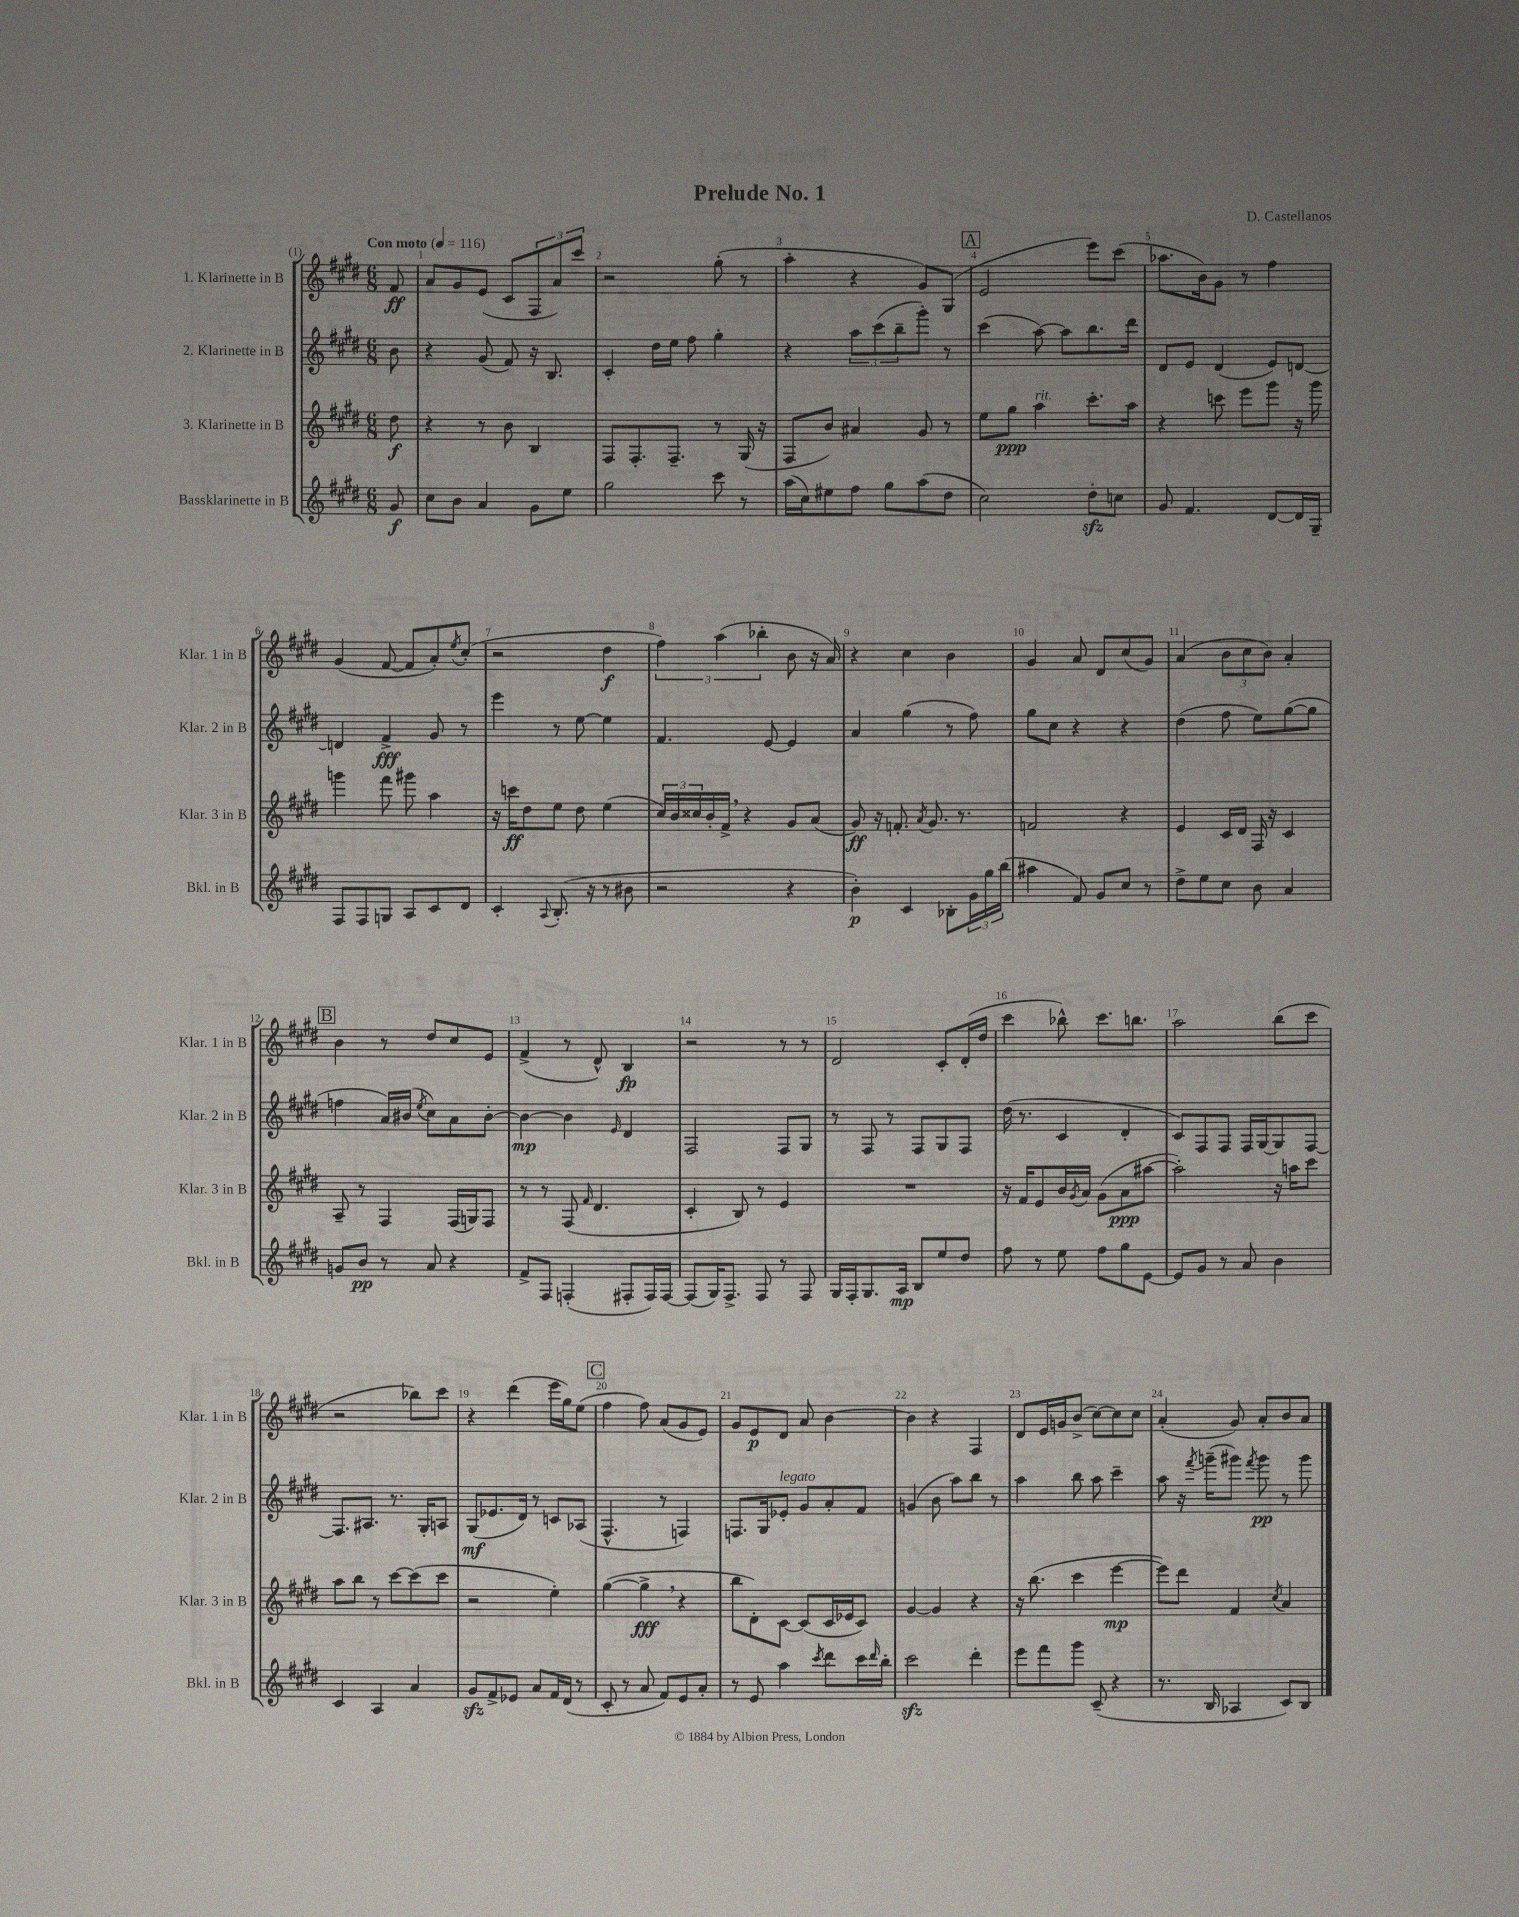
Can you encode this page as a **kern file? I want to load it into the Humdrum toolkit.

**kern	**dynam	**kern	**dynam	**kern	**dynam	**kern	**dynam
*part4	*part4	*part3	*part3	*part2	*part2	*part1	*part1
*staff4	*staff4	*staff3	*staff3	*staff2	*staff2	*staff1	*staff1
*I"Bassklarinette in B	*	*I"3. Klarinette in B	*	*I"2. Klarinette in B	*	*I"1. Klarinette in B	*
*I'Bkl. in B	*	*I'Klar. 3 in B	*	*I'Klar. 2 in B	*	*I'Klar. 1 in B	*
*clefG2	*	*clefG2	*	*clefG2	*	*clefG2	*
*k[f#c#g#d#]	*	*k[f#c#g#d#]	*	*k[f#c#g#d#]	*	*k[f#c#g#d#]	*
*M6/8	*	*M6/8	*	*M6/8	*	*M6/8	*
*MM116	*	*MM116	*	*MM116	*	*MM116	*
=	=	=	=	=	=	=	=
!	!	!	!	!	!	!LO:TX:a:B:t=Con moto	!
8g#/	f	8dd#\	f	8b\	.	8f#/	ff
=1	=1	=1	=1	=1	=1	=1	=1
8cc#\L	.	4r	.	4r	.	8a/L	.
8b\J	.	.	.	.	.	8g#/	.
4a/	.	8r	.	(8g#/	.	(8e/J	.
.	.	8b\	.	8f#/)	.	8c#/L	.
8g#\L	.	4B/	.	16r	.	12F#/	.
.	.	.	.	8.B/	.	.	.
.	.	.	.	.	.	12a/)	.
8ee\J	.	.	.	.	.	.	.
.	.	.	.	.	.	12ccc#/J	.
=2	=2	=2	=2	=2	=2	=2	=2
2gg#\	.	8F#/L	.	4c#'/	.	2r	.
.	.	8.F#'/	.	.	.	.	.
.	.	.	.	16dd#\LL	.	.	.
.	.	8.F#~/J	.	16ee\JJ	.	.	.
.	.	.	.	8ff#\	.	.	.
8ccc#\	.	8r	.	4gg#'\	.	(8gg#'\	.
8r	.	(16G#/	.	.	.	8r	.
.	.	16r	.	.	.	.	.
=3	=3	=3	=3	=3	=3	=3	=3
(16aa\LL	.	8F#/L	.	4r	.	4aa'\	.
16cc#\J)	.	.	.	.	.	.	.
8ee#X\	.	8b/J)	.	.	.	.	.
8ff#\J	.	4a#X/	.	12aa\L	.	4r	.
.	.	.	.	(12ccc#\	.	.	.
8gg#\L	.	.	.	.	.	.	.
.	.	.	.	12bb~\	.	.	.
(8aa\	.	8g#/	.	8ggg#'\J)	.	8g#/L)	.
8dd#\J	.	8r	.	8r	.	(8G#/J	.
!!LO:REH:place=s1:t=A
=4	=4	=4	=4	=4	=4	=4	=4
2cc#\)	.	8ee\L	.	(4ccc#\	.	2e/	.
.	.	8gg#\J	ppp	.	.	.	.
!	!	!LO:TX:a:i:t=rit.	!	!	!	!	!
.	.	4aa\	.	[8aa\)	.	.	.
.	.	.	.	8aa\L]	.	.	.
8dd#zz'\L	.	8.ccc#'\L	.	8.bb\	.	8eee\L)	.
8ccn\J	.	.	.	.	.	(8ccc#\J	.
.	.	16aa\Jk	.	16ddd#\Jk	.	.	.
=5	=5	=5	=5	=5	=5	=5	=5
8g#/	.	4r	.	8d#/L	.	8.aa-X\L	.
4.f#/	.	.	.	8e/J	.	.	.
.	.	.	.	.	.	16b\k)	.
.	.	8cccn\	.	(4d#/	.	8g#\J	.
.	.	8eee\L	.	.	.	8r	.
[8d#/L	.	8ggg#\J	.	8e/L)	.	4ff#\	.
16d#/L]	.	16r	.	[8dn/J	.	.	.
16G#~/JJ	.	16ggg#\	.	.	.	.	.
!!LO:LB:g=z
=6	=6	=6	=6	=6	=6	=6	=6
8F#/L	.	4gggn\	.	4dn/]	.	(4g#/	.
8F#/	.	.	.	.	.	.	.
8Gn/J	.	8fff#\	.	4f#^/	fff	[8f#/	.
8A/L	.	8ggg#X\	.	.	.	8f#/L]	.
8c#/	.	4aa\	.	8g#/	.	8a'/)	.
.	.	.	.	.	.	8qee/	.
8d#/J	.	.	.	8r	.	(8cc#'/J	.
=7	=7	=7	=7	=7	=7	=7	=7
4c#'/	.	16r	.	4eee\	.	2r	.
.	.	16cccn\KL	ff	.	.	.	.
.	.	8dd#\	.	.	.	.	.
8qqA/	.	.	.	.	.	.	.
(8.B'/	.	8ee\J	.	8r	.	.	.
.	.	8dd#\	.	[8ee\	.	.	.
16r	.	.	.	.	.	.	.
8r	.	(4ee\	.	4ee\]	.	4dd#\	f
8b#X\	.	.	.	.	.	.	.
=8	=8	=8	=8	=8	=8	=8	=8
2r	.	24cc#/LL)	.	4.f#/	.	6ff#\)	.
.	.	24b/	.	.	.	.	.
.	.	24cc##X/	.	.	.	.	.
.	.	16b'/	.	.	.	.	.
.	.	.	.	.	.	(6aa\	.
.	.	16f#^,/JJ	.	.	.	.	.
.	.	4r	.	.	.	.	.
.	.	.	.	.	.	6bb-X'\	.
.	.	.	.	[8e/	.	.	.
4r	.	8g#/L	.	4e/]	.	8b\	.
.	.	(8a/J	.	.	.	16r	.
.	.	.	.	.	.	16a/)	.
=9	=9	=9	=9	=9	=9	=9	=9
4b'\)	p	8g#/)	ff	4a/	.	4r	.
.	.	16r	.	.	.	.	.
.	.	8.fn'/	.	.	.	.	.
4c#/	.	.	.	(4gg#\	.	4cc#\	.
.	.	8qa/	.	.	.	.	.
.	.	8.g#/	.	.	.	.	.
8B-X'\L	.	.	.	8r	.	4b\	.
.	.	8.r	.	.	.	.	.
24g#\L	.	.	.	8ff#\)	.	.	.
24gg#\	.	.	.	.	.	.	.
(24bb\JJ	.	.	.	.	.	.	.
=10	=10	=10	=10	=10	=10	=10	=10
4aa#X\	.	2fn/	.	8gg#\L	.	4g#/	.
.	.	.	.	8cc#\J	.	.	.
8f#/)	.	.	.	4r	.	8a/	.
8g#/L	.	.	.	.	.	8d#/L	.
8cc#/J	.	4r	.	4r	.	(8cc#/	.
8r	.	.	.	.	.	8g#/J)	.
=11	=11	=11	=11	=11	=11	=11	=11
8dd#^\L	.	4e/	.	(4dd#\	.	(4a/	.
8ee\	.	.	.	.	.	.	.
8cc#\J	.	16c#/LL	.	8ff#\	.	12b\L	.
.	.	16d#/JJ	.	.	.	.	.
.	.	.	.	.	.	12cc#\	.
8b\	.	16F#/	.	8ee\L)	.	.	.
.	.	.	.	.	.	12b\J)	.
.	.	16r	.	.	.	.	.
4a/	.	4c#/	.	([8gg#\	.	4a'/	.
.	.	.	.	8gg#\J]	.	.	.
!!LO:LB:g=z
!!LO:REH:place=s1:t=B
=12	=12	=12	=12	=12	=12	=12	=12
8gn/L	.	8A~/	.	4ffn\	.	4b\	.
8b/J	pp	8r	.	.	.	.	.
8r	.	4F#/	.	16a/LL)	.	8r	.
.	.	.	.	(16b#X/JJ	.	.	.
.	.	.	.	8qee/	.	.	.
8a/	.	.	.	8cc#\L)	.	8dd#/L	.
4r	.	(16F#/LL	.	8a\	.	8cc#/	.
.	.	16Gn/J)	.	.	.	.	.
.	.	8F#/J	.	[8b#'\J	.	8e/J	.
=13	=13	=13	=13	=13	=13	=13	=13
8f#^/L	.	8r	.	4b#\_	mp	(4f#^/	.
8F#/J	.	8r	.	.	.	.	.
(4Fn'/	.	(8F#/	.	4b#\]	.	8r	.
.	.	16qqf#/	.	.	.	.	.
.	.	4.d#/	.	.	.	8d#^^/)	.
.	.	.	.	16qqe/	.	.	.
8F#X'/L	.	.	.	4d#/	.	4B/	fp
16F#/L)	.	.	.	.	.	.	.
[16F#/JJ	.	.	.	.	.	.	.
=14	=14	=14	=14	=14	=14	=14	=14
(8F#/L]	.	4c#'/	.	2F#/	.	2r	.
16G#/K)	.	.	.	.	.	.	.
8.F#^/J	.	.	.	.	.	.	.
.	.	8B/)	.	.	.	.	.
8F#/	.	8r	.	.	.	.	.
8r	.	4e/	.	8F#/L	.	8r	.
8F#/	.	.	.	8G#/J	.	8r	.
=15	=15	=15	=15	=15	=15	=15	=15
16G#/LL	.	2.r	.	8r	.	2d#/	.
16F#'/J	.	.	.	.	.	.	.
8.G#/	.	.	.	8F#/	.	.	.
.	.	.	.	8r	.	.	.
16A/Jk	mp	.	.	.	.	.	.
8B/L	.	.	.	8F#/L	.	.	.
8ee/	.	.	.	8G#/	.	8c#'/L	.
8dd#/J	.	.	.	8F#/J	.	(16d#'/L	.
.	.	.	.	.	.	16dd#/JJ	.
=16	=16	=16	=16	=16	=16	=16	=16
8ff#\	.	16r	.	(16dd#\	.	4ccc#\	.
.	.	16f#/KL	.	8.r	.	.	.
8r	.	8e/	.	.	.	.	.
8ee\	.	16b/L	.	4c#/	.	8bb-X^^\)	.
.	.	8qg#/	.	.	.	.	.
.	.	16a/JJ	.	.	.	.	.
8ff#\L	.	(8g#\L	.	.	.	8.ccc#\L	.
8gg#\	.	8a\	ppp	4d#'/	.	.	.
.	.	.	.	.	.	8.bbn\J	.
[8e\J	.	[8aa#X\J	.	.	.	.	.
=17	=17	=17	=17	=17	=17	=17	=17
8e/L]	.	2aa#'\])	.	8c#/L)	.	2aa\	.
8g#/J	.	.	.	8F#/	.	.	.
8r	.	.	.	8F#/J	.	.	.
8a/	.	.	.	16F#/LL	.	.	.
.	.	.	.	[16G#/J	.	.	.
4b\	.	16r	.	8G#/]	.	(8bb\L	.
.	.	16aan\KL	.	.	.	.	.
.	.	8ccc#\J	.	[8F#/J	.	8ccc#\J	.
!!LO:LB:g=z
=18	=18	=18	=18	=18	=18	=18	=18
4c#/	.	8aa\L	.	8.F#/L]	.	2r	.
.	.	8bb\J	.	.	.	.	.
.	.	.	.	8.A#X/J	.	.	.
4A/	.	8r	.	.	.	.	.
.	.	[8ccc#\L	.	8.r	.	.	.
4a/	.	(8ccc#\]	.	.	.	8bb-X\L)	.
.	.	.	.	16G#'/KL	.	.	.
.	.	8ccc#\J	.	8An/J	.	8ccc#\J	.
=19	=19	=19	=19	=19	=19	=19	=19
8g#zz/L	.	2r	.	(8G#/L	mf	4r	.
8f#^/	.	.	.	8.e-X/	.	.	.
8e-X/J	.	.	.	.	.	(4ddd#\	.
.	.	.	.	16d#/Jk)	.	.	.
8a/L	.	.	.	8r	.	.	.
16f#/L	.	4ee'\)	.	8cn/L	.	16eee\LL	.
(16d#/JJ	.	.	.	.	.	16gg#\J)	.
8r	.	.	.	(8A-X/J	.	(8ee\J	.
!!LO:REH:place=s1:t=C
=20	=20	=20	=20	=20	=20	=20	=20
8c#'/	.	([4gg#\	.	4.F#^^/	.	4ff#\	.
8r	.	.	.	.	.	.	.
8a/	.	4gg#^,\]	fff	.	.	8ff#\)	.
8f#/L)	.	.	.	8r	.	(8a/L	.
8e/	.	4r	.	4Fn/)	.	8g#/	.
8a'/J	.	.	.	.	.	8e/J)	.
=21	=21	=21	=21	=21	=21	=21	=21
8r	.	8bb\L	.	8.Fn/L	.	8g#/L	.
8e/	.	8d#'\)	.	.	.	8e/	p
.	.	.	.	16G#/k	.	.	.
!	!	!	!	!LO:TX:a:i:t=legato	!	!	!
4aa\	.	[8c#\J	.	8e-X'/J	.	8d#/J	.
.	.	(8c#/L]	.	8g#/L	.	8a/	.
8qccc#/	.	.	.	.	.	.	.
8ddd#\L	.	16c#/L	.	8a'/	.	[4b\	.
.	.	16e-X/J	.	.	.	.	.
16ccc#\L	.	8c#/J)	.	8f#/J	.	.	.
16qqddd#/	.	.	.	.	.	.	.
16bb'\JJ	.	.	.	.	.	.	.
=22	=22	=22	=22	=22	=22	=22	=22
2ccc#zz\	.	[4g#/	.	(4gn/	.	4b\]	.
.	.	4g#/]	.	8b\	.	4r	.
.	.	.	.	8aa\L)	.	.	.
4ddd#'\	.	4r	.	8bb\J	.	4F#/	.
.	.	.	.	8r	.	.	.
=23	=23	=23	=23	=23	=23	=23	=23
8eee\L	.	16r	.	4aa\	.	8d#/L	.
.	.	(8.bb\	.	.	.	.	.
8fff#\	.	.	.	.	.	16e/L	.
.	.	.	.	.	.	16gn/J	.
8ggg#\J	.	4ccc#\	.	8bb\	.	(8b^/J	.
(8c#~/	.	.	.	8aa\	.	[8cc#\L)	.
4r	.	[4eee\	mp	4ccc#~\	.	8cc#\]	.
.	.	.	.	.	.	8cc#\J	.
=24	=24	=24	=24	=24	=24	=24	=24
8.r	.	8eee\L])	.	8aa\	.	(4a'/	.
.	.	8ddd#\J	.	16r	.	.	.
.	.	.	.	8qfff#/	.	.	.
16B/	.	.	.	(16gggn~\KL	.	.	.
4A-X/	.	4f#/	.	8ggg#X\J)	.	8g#/)	.
.	.	.	.	8qfff#/	.	.	.
.	.	.	.	8ggg#\	pp	8a'/L	.
.	.	8qcc#/	.	.	.	.	.
8c#/L)	.	4a/	.	8r	.	8b/	.
8B/J	.	.	.	8ggg#\	.	8a/J	.
==	==	==	==	==	==	==	==
*-	*-	*-	*-	*-	*-	*-	*-
